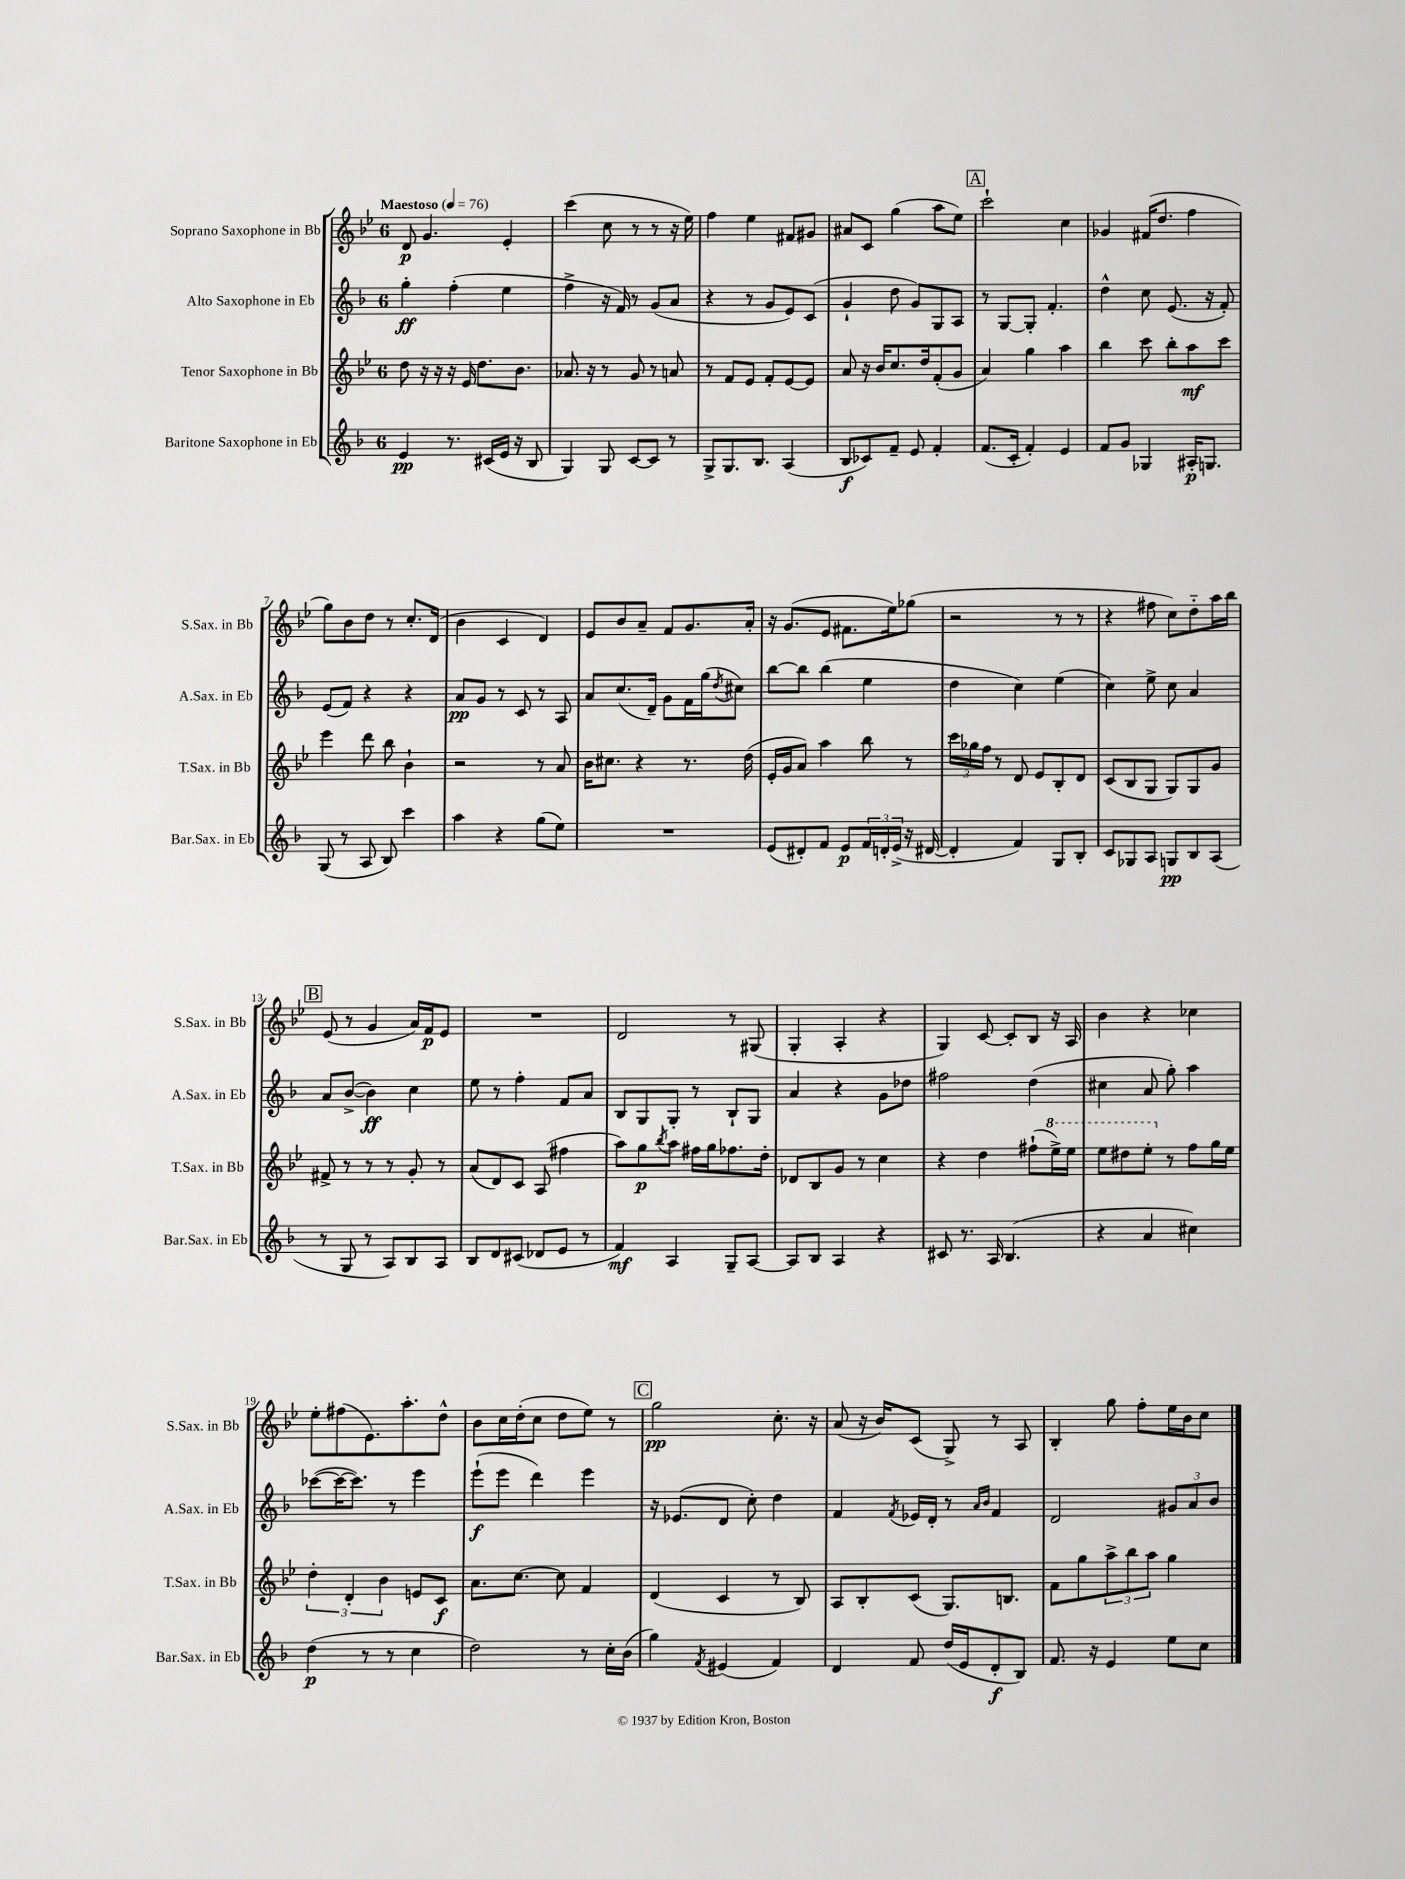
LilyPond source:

<<
\new StaffGroup <<
\new Staff = "s0" \with { instrumentName = "Soprano Saxophone in Bb" shortInstrumentName = "S.Sax. in Bb" } {
    \clef treble \key bes \major \once \override Staff.TimeSignature.style = #'single-digit \time 6/8 \tempo "Maestoso" 4 = 76
    d'8\p g'4. ees'4-. |
    c'''4( c''8 r8 r8 r16 ees''16) |
    f''4 ees''4 fis'8 gis'8 |
    ais'8 c'8 g''4( a''8 ees''8) |
    \mark \markup { \box "A" } c'''2-! c''4 |
    ges'4 fis'16( d''8. f''4 |
    g''8) bes'8 d''8 r8 c''8.-. d'16( |
    bes'4 c'4 d'4) |
    ees'8 bes'8 a'8-- f'8 g'8. a'16-. |
    r16 g'8.( ees'8 fis'8. ees''16) ges''8( |
    r2 r8 r8 |
    r4 fis''8 c''8) d''8-_ a''16 bes''16 |
    \mark \markup { \box "B" } ees'8( r8 g'4 a'16) f'16\p ees'8 |
    R2. |
    d'2 r8 gis8( |
    g4-. a4-. r4 |
    g4) c'8~ c'8-. bes8 r16 a16 |
    bes'4 r4 ces''4 |
    ees''8-. fis''8( ees'8.) a''8.-. d''8-^ |
    bes'8 c''16 d''16-.( c''8 d''8 ees''8) r8 |
    \mark \markup { \box "C" } g''2\pp c''8.-. r16 |
    a'8( r16 bes'16) c'8( g8->) r8 a8 |
    bes4-. g''8 f''8-. ees''16 bes'16 c''8 \bar "|." |
}
\new Staff = "s1" \with { instrumentName = "Alto Saxophone in Eb" shortInstrumentName = "A.Sax. in Eb" } {
    \clef treble \key f \major \once \override Staff.TimeSignature.style = #'single-digit \time 6/8
    g''4-.\ff f''4-.( e''4 |
    f''4-> r16 f'16) r8 g'8( a'8 |
    r4 r8 g'8 e'8) c'8( |
    g'4-! d''8 g'8) g8 a8 |
    \mark \markup { \box "A" } r8 g8~ g8-. f'4.-. |
    d''4-^ c''8 e'8.( r16 f'8-.) |
    e'8( f'8) r4 r4 |
    a'8\pp g'8 r8 c'8 r8 a8 |
    a'8 c''8.( d'16--) g'8 f'16 g''16( \acciaccatura { d''8 } cis''8) |
    bes''8~ bes''8 bes''4( e''4 |
    d''4 c''4) e''4( |
    c''4) e''8-> c''8 a'4 |
    \mark \markup { \box "B" } a'8 bes'8~->( bes'4\ff) c''4 |
    e''8 r8 f''4-. f'8 a'8 |
    bes8 g8 g8-. r8 bes8-! g8 |
    a'4 r4 g'8 des''8 |
    fis''2 d''4( |
    cis''4 a'8 g''8-.) a''4 |
    ces'''8~( ces'''16~ ces'''8.) r8 e'''4 |
    e'''8-!\f( e'''8 d'''4) e'''4 |
    \mark \markup { \box "C" } r16 ees'8.( d'8 c''8-.) d''4 |
    f'4 \acciaccatura { f'8 } ees'16 d'16-. r8 \grace { a'16 bes'16 } f'4 |
    d'2 \tuplet 3/2 { gis'8 a'8 bes'8 } \bar "|." |
}
\new Staff = "s2" \with { instrumentName = "Tenor Saxophone in Bb" shortInstrumentName = "T.Sax. in Bb" } {
    \clef treble \key bes \major \once \override Staff.TimeSignature.style = #'single-digit \time 6/8
    d''8 r16 r16 r16 ees'16 d''8. bes'8. |
    aes'8. r16 r8 g'8 r8 a'8 |
    r8 f'8 ees'8 f'8-. ees'8~ ees'8 |
    a'8 r16 bes'16 c''8. d''16 f'8-.( g'8 |
    \mark \markup { \box "A" } a'4) g''4 a''4 |
    bes''4 c'''8 bes''8-. a''8\mf c'''8 |
    ees'''4 d'''8 bes''8 bes'4-! |
    r2 r8 a'8 |
    bes'16 cis''8. r4 r8. d''16( |
    ees'16-. g'16 a'8) a''4 bes''8 r8 |
    \tuplet 3/2 { c'''16 ges''16 f''16 } r8 d'8 ees'8 bes8-. d'8 |
    c'8( bes8 g8 g8) g8 g'8 |
    \mark \markup { \box "B" } fis'8-> r8 r8 r8 g'8-. r8 |
    a'8( d'8) c'8 a8( fis''4 |
    a''8) g''8\p \acciaccatura { bes''8 } a''8 fis''16 g''16 fes''8. d''16-. |
    des'8 bes8 g'8 r8 c''4 |
    r4 d''4 fis''8-!( \ottava #1 ees'''16->) ees'''16 |
    ees'''8 dis'''8 ees'''8-. \ottava #0 r8 f''8 g''16 ees''16 |
    \tuplet 3/2 { d''4-. d'4-. bes'4 } e'8 c'8\f |
    a'8. c''8.~ c''8 f'4 |
    \mark \markup { \box "C" } d'4( c'4 r8 bes8) |
    a8 bes8-. c'8( g8.) b8. |
    f'8 g''8 \tuplet 3/2 { a''8-> bes''8 a''8 } g''4 \bar "|." |
}
\new Staff = "s3" \with { instrumentName = "Baritone Saxophone in Eb" shortInstrumentName = "Bar.Sax. in Eb" } {
    \clef treble \key f \major \once \override Staff.TimeSignature.style = #'single-digit \time 6/8
    e'4\pp r8. cis'16( e'16 r16 bes8 |
    g4) g8 c'8~ c'8 r8 |
    g8-> g8. bes8. a4( |
    bes8\f ces'8) f'8-- e'8 f'4-. |
    \mark \markup { \box "A" } f'8.( c'16-. f'4-.) e'4 |
    f'8 g'8 ges4 ais16-.\p g8. |
    g8( r8 a8 bes8) c'''4 |
    a''4 r4 g''8( e''8) |
    R2. |
    e'8( dis'8-.) f'8 e'8\p \tuplet 3/2 { f'16 d'16-. e'16->( } r16 dis'16~ |
    dis'4-. f'4) g8 bes8-. |
    c'8 ges8 a8 g8\pp bes8 a8( |
    \mark \markup { \box "B" } r8 g8 r8 a8) bes8 a8 |
    bes8 d'8 cis'8( des'8 e'8 r8 |
    f'4\mf) a4 g8-- a8~ |
    a8 bes8 a4 r4 |
    cis'8 r8. a16 bes4.( |
    r4 a'4 cis''4) |
    d''4\p( r8 r8 c''4 |
    d''2) r8 c''16-. bes'16( |
    \mark \markup { \box "C" } g''4) \acciaccatura { f'8 } eis'4( f'4) |
    d'4 f'8 d''16( e'16 d'8-.\f bes8) |
    f'8. r16 e'4 e''8 c''8 \bar "|." |
}
>>
>>
